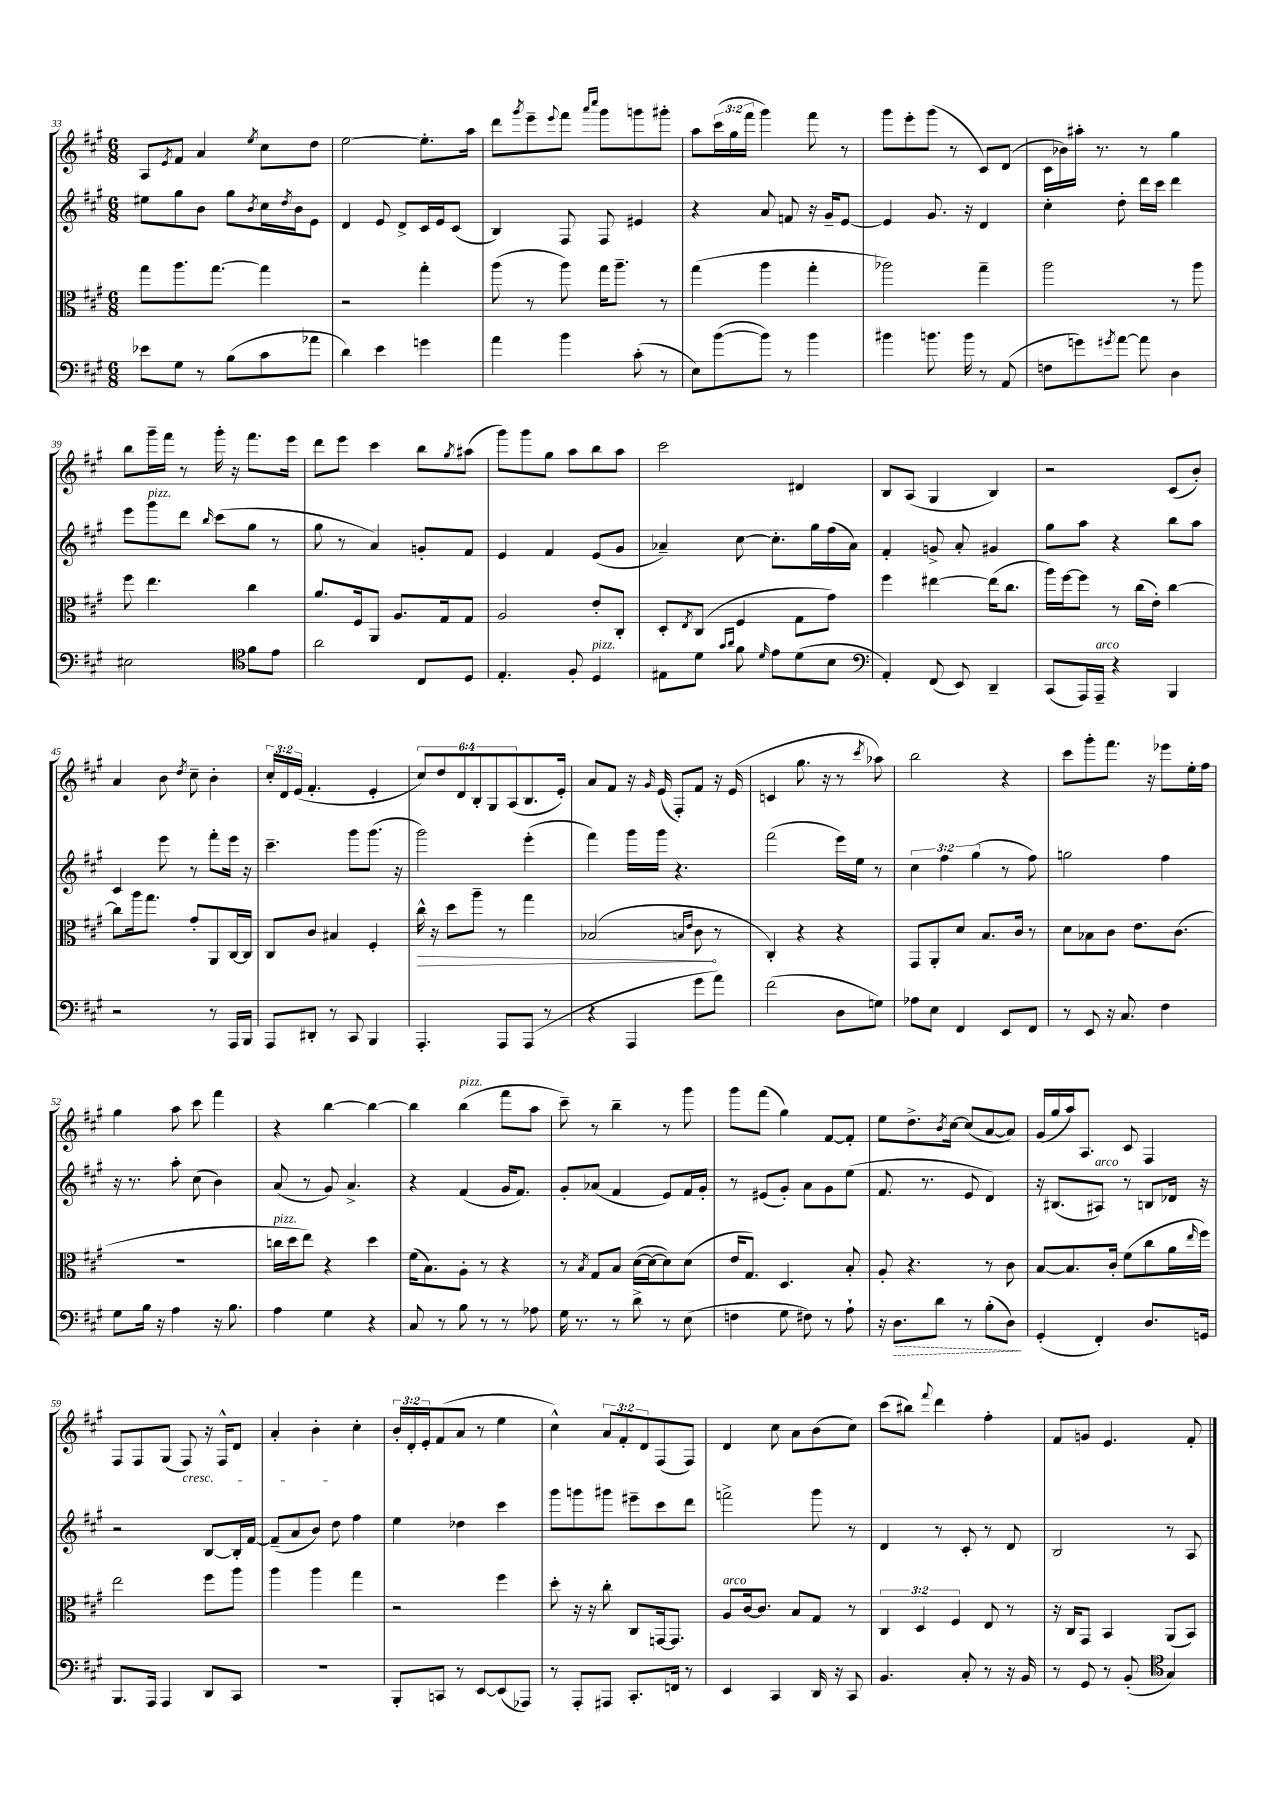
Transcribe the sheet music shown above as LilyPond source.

<<
\new StaffGroup <<
\new Staff = "s0" {
    \clef treble \key a \major \numericTimeSignature \time 6/8 \override Staff.TupletNumber.text = #tuplet-number::calc-fraction-text
    a8 \acciaccatura { e'8 } fis'8 a'4 \acciaccatura { e''8 } cis''8 d''8 |
    e''2~ e''8.-. a''16 |
    d'''8 \acciaccatura { gis'''8 } e'''8-- \appoggiatura { e'''8 } fis'''8 \grace { a'''16 cis''''16 } gis'''8 g'''8 gis'''8-. |
    a''8 \tuplet 3/2 { cis'''16( gis''16 fis'''16 } gis'''4) fis'''8 r8 |
    gis'''8 e'''8-. gis'''8( r8 cis'8) d'8( |
    cis'16 bes'16) ais''16-. r8. r8 gis''4 |
    b''8 gis'''16-- fis'''16 r8 gis'''16-. r16 fis'''8. e'''16 |
    d'''8 e'''8 cis'''4 b''8 \acciaccatura { gis''8 } ais''8( |
    gis'''8) gis'''8 gis''8 a''8 b''8 a''8 |
    cis'''2 dis'4 |
    b8 a8( gis4 b4) |
    r2 cis'8( b'8-.) |
    a'4 b'8 \acciaccatura { d''8 } cis''8-- b'4-. |
    \tuplet 3/2 { cis''16-. d'16 e'16( } fis'4.-. e'4-. |
    \tuplet 6/4 { cis''8) d''8 d'8 b8-. gis8 a8( } b8. e'16-.) |
    a'8 fis'8 r16 \grace { gis'16 } e'16( fis8-.) fis'8 r16 e'16( |
    c'4 gis''8. r16 r8 \acciaccatura { cis'''8 } aes''8) |
    b''2 r4 |
    cis'''8 gis'''8-. fis'''8. r16 ees'''8 e''16-. fis''16 |
    gis''4 a''8 cis'''8 fis'''4 |
    r4 b''4~ b''4~ |
    b''4 b''4^\markup { \italic "pizz." }( fis'''8 a''8 |
    cis'''8--) r8 b''4-- r8 gis'''8 |
    gis'''8 fis'''8( gis''4) fis'8~ fis'8-. |
    e''8 d''8.-> \acciaccatura { b'8 } cis''16~ cis''8( a'8~ a'8) |
    gis'16( gis''16 a''16) a8. cis'8 fis4 |
    fis8 fis8 gis8( fis8\cresc) r16 fis16-^ d'8 |
    a'4-. b'4-.\! cis''4-. |
    \tuplet 3/2 { b'16-. d'16-. e'16-. } fis'8( a'8 r8 e''4 |
    cis''4-^) \tuplet 3/2 { a'8 fis'8-. d'8 } fis8( fis8) |
    d'4 cis''8 a'8 b'8( cis''8) |
    cis'''8( bis''8) \appoggiatura { fis'''8 } d'''4 fis''4-. |
    fis'8 g'8 e'4. fis'8-. \bar "|." |
}
\new Staff = "s1" {
    \clef treble \key a \major \numericTimeSignature \time 6/8 \override Staff.TupletNumber.text = #tuplet-number::calc-fraction-text
    eis''8 gis''8 b'8 gis''8 \acciaccatura { b'8 } cis''16 \acciaccatura { d''8 } b'16 e'8 |
    d'4 e'8 d'8-> cis'16 e'16 cis'8( |
    b4) fis8 fis8 eis'4 |
    r4 a'8 f'8 r16 gis'16-- e'8~ |
    e'4 gis'8. r16 d'4 |
    cis''4-. d''8-. d'''16 cis'''16 d'''4 |
    e'''8 gis'''8^\markup { \italic "pizz." } d'''8 \grace { b''16 } cis'''8( gis''8 r8 |
    gis''8 r8 a'4) g'8-. fis'8 |
    e'4 fis'4 e'8( gis'8 |
    aes'4--) cis''8~ cis''8.-. gis''16 fis''16( aes'16) |
    fis'4-. g'8-> a'8-. gis'4 |
    gis''8 a''8 r4 b''8 a''8 |
    cis'4 e'''8 r8 fis'''8-. e'''16 r16 |
    cis'''4.-- gis'''8 gis'''8.( r16 |
    gis'''2) e'''4-.( |
    fis'''4) gis'''16 gis'''16 r4. |
    fis'''2( e'''16) e''16 r8 |
    \tuplet 3/2 { cis''4 fis''4 gis''4( } r8 fis''8) |
    g''2 fis''4 |
    r16 r8. a''8-. cis''8( b'4) |
    a'8( r8 gis'8) a'4.-> |
    r4 fis'4( gis'16 fis'8.) |
    gis'8-. aes'8( fis'4 e'8) fis'16 gis'16-. |
    r8 eis'8( gis'8-.) a'8 gis'8 e''8( |
    fis'8. r8. e'8 d'4) |
    r16 bis8.( ais8^\markup { \italic "arco" }) r8 b8 des'16 r16 |
    r2 b8~ b16-. fis'16~ |
    fis'8--( a'8 b'8) d''8 fis''4 |
    e''4 des''4 cis'''4 |
    gis'''8 g'''8 gis'''8 eis'''8-- cis'''8 d'''8 |
    f'''2-> gis'''8 r8 |
    d'4 r8 cis'8-. r8 d'8 |
    b2 r8 a8 \bar "|." |
}
\new Staff = "s2" {
    \clef alto \key a \major \numericTimeSignature \time 6/8 \override Staff.TupletNumber.text = #tuplet-number::calc-fraction-text
    gis''8 a''8. gis''8.~ gis''4 |
    r2 gis''4-. |
    a''8( r8 a''8) gis''16 a''8.-- r8 |
    gis''4( a''4 gis''4-. |
    aes''2) gis''4-- |
    a''2 r8 a''8 |
    fis''8 e''4. cis''4 |
    a'8. fis16 a,8 a8. gis16 gis8 |
    a2 e'8-. cis8-. |
    d8-. \acciaccatura { e8 } cis8( fis4 gis8 gis'8) |
    fis''4 eis''4~ eis''16( cis''8. |
    a''16) fis''16~ fis''8 r8 cis''16( e'16-.) cis''4~ |
    cis''8 a''16 gis''8. gis'8-. a,8 cis16~ cis16 |
    cis8 cis'8 bis4 fis4-. |
    \once \override Hairpin.circled-tip = ##t cis''16-^\> r16 d''8 a''8-- r8 gis''4 |
    bes2( \grace { b16 e'16 } cis'8\! r8 |
    cis4-.) r4 r4 |
    gis,8 a,8-. d'8 b8. cis'16 r8 |
    d'8 bes8 cis'8 e'8. cis'8.( |
    R2. |
    c''16^\markup { \italic "pizz." } d''16 e''8) r4 d''4 |
    fis'16( b8.) a8-. r8 r4 |
    r8 \acciaccatura { b8 } gis8 b8 d'16~( d'16~ d'8) d'8( |
    e'16 gis8.) d4. b8-. |
    a8-. r4. r8 cis'8 |
    b8~ b8. cis'16-. fis'8( cis''8 a'16 \grace { e''16 } fis''16) |
    e''2 fis''8 a''8 |
    a''4 a''4 gis''4 |
    r2 fis''4 |
    d''8-. r16 r16 cis''8-. cis8 g,16~ g,8. |
    a8^\markup { \italic "arco" } cis'16~ cis'8. b8 gis8 r8 |
    \tuplet 3/2 { cis4 d4 fis4 } e8 r8 |
    r16 cis16 gis,8 b,4 a,8( b,8) \bar "|." |
}
\new Staff = "s3" {
    \clef bass \key a \major \numericTimeSignature \time 6/8
    ees'8 gis8 r8 b8( cis'8 aes'8 |
    d'4) e'4 g'4 |
    a'4 b'4 cis'8-.( r8 |
    e8) b'8~( b'8) r8 b'4 |
    bis'4 b'8. b'16 r8 a,8( |
    f8 g'8) \acciaccatura { gis'8 } a'8~ a'8 d4 |
    eis2 \clef tenor fis'8 e'8 |
    a'2 cis8 d8 |
    e4.-. fis8-. d4^\markup { \italic "pizz." } |
    eis8 d'8 \grace { gis'16 a'16 } fis'8 \grace { d'16 } e'8 d'8( b8 |
    \clef bass a,4-.) fis,8( e,8) d,4-- |
    cis,8( a,,16) a,,16--^\markup { \italic "arco" } r4 b,,4 |
    r2 r8 a,,16 b,,16 |
    a,,8 dis,8-. r8 cis,8 b,,4 |
    a,,4.-. a,,8 a,,8( r8 |
    r4 a,,4 gis'8 a'8) |
    fis'2( d8 g8) |
    aes8 e8 fis,4 e,8 fis,8 |
    r8 e,8 r16 cis8. fis4 |
    gis8 b16 r16 a4 r16 b8. |
    a4 gis4 r4 |
    cis8 r8 b8 r8 r8 aes8 |
    gis16 r8. r8 d'8-> r8 e8( |
    f4 gis8 fis8) r8 a8-! |
    r16 \once \override Hairpin.style = #'dashed-line d8.\> d'8 r8 b8-.( d8\!) |
    gis,4-.( fis,4-.) d8. g,16 |
    b,,8. a,,16 a,,4 d,8 cis,8 |
    R2. |
    b,,8-. c,8 r8 e,8~ e,8( aes,,8) |
    r8 a,,8-. ais,,8 cis,8.-. f,16 r8 |
    e,4 cis,4 d,16 r16 cis,8 |
    b,4. cis8-. r8 r16 b,16 |
    r8 gis,8 r8 b,8-.( \clef tenor gis4) \bar "|." |
}
>>
>>
\layout { \context { \Score currentBarNumber = #33 } }
